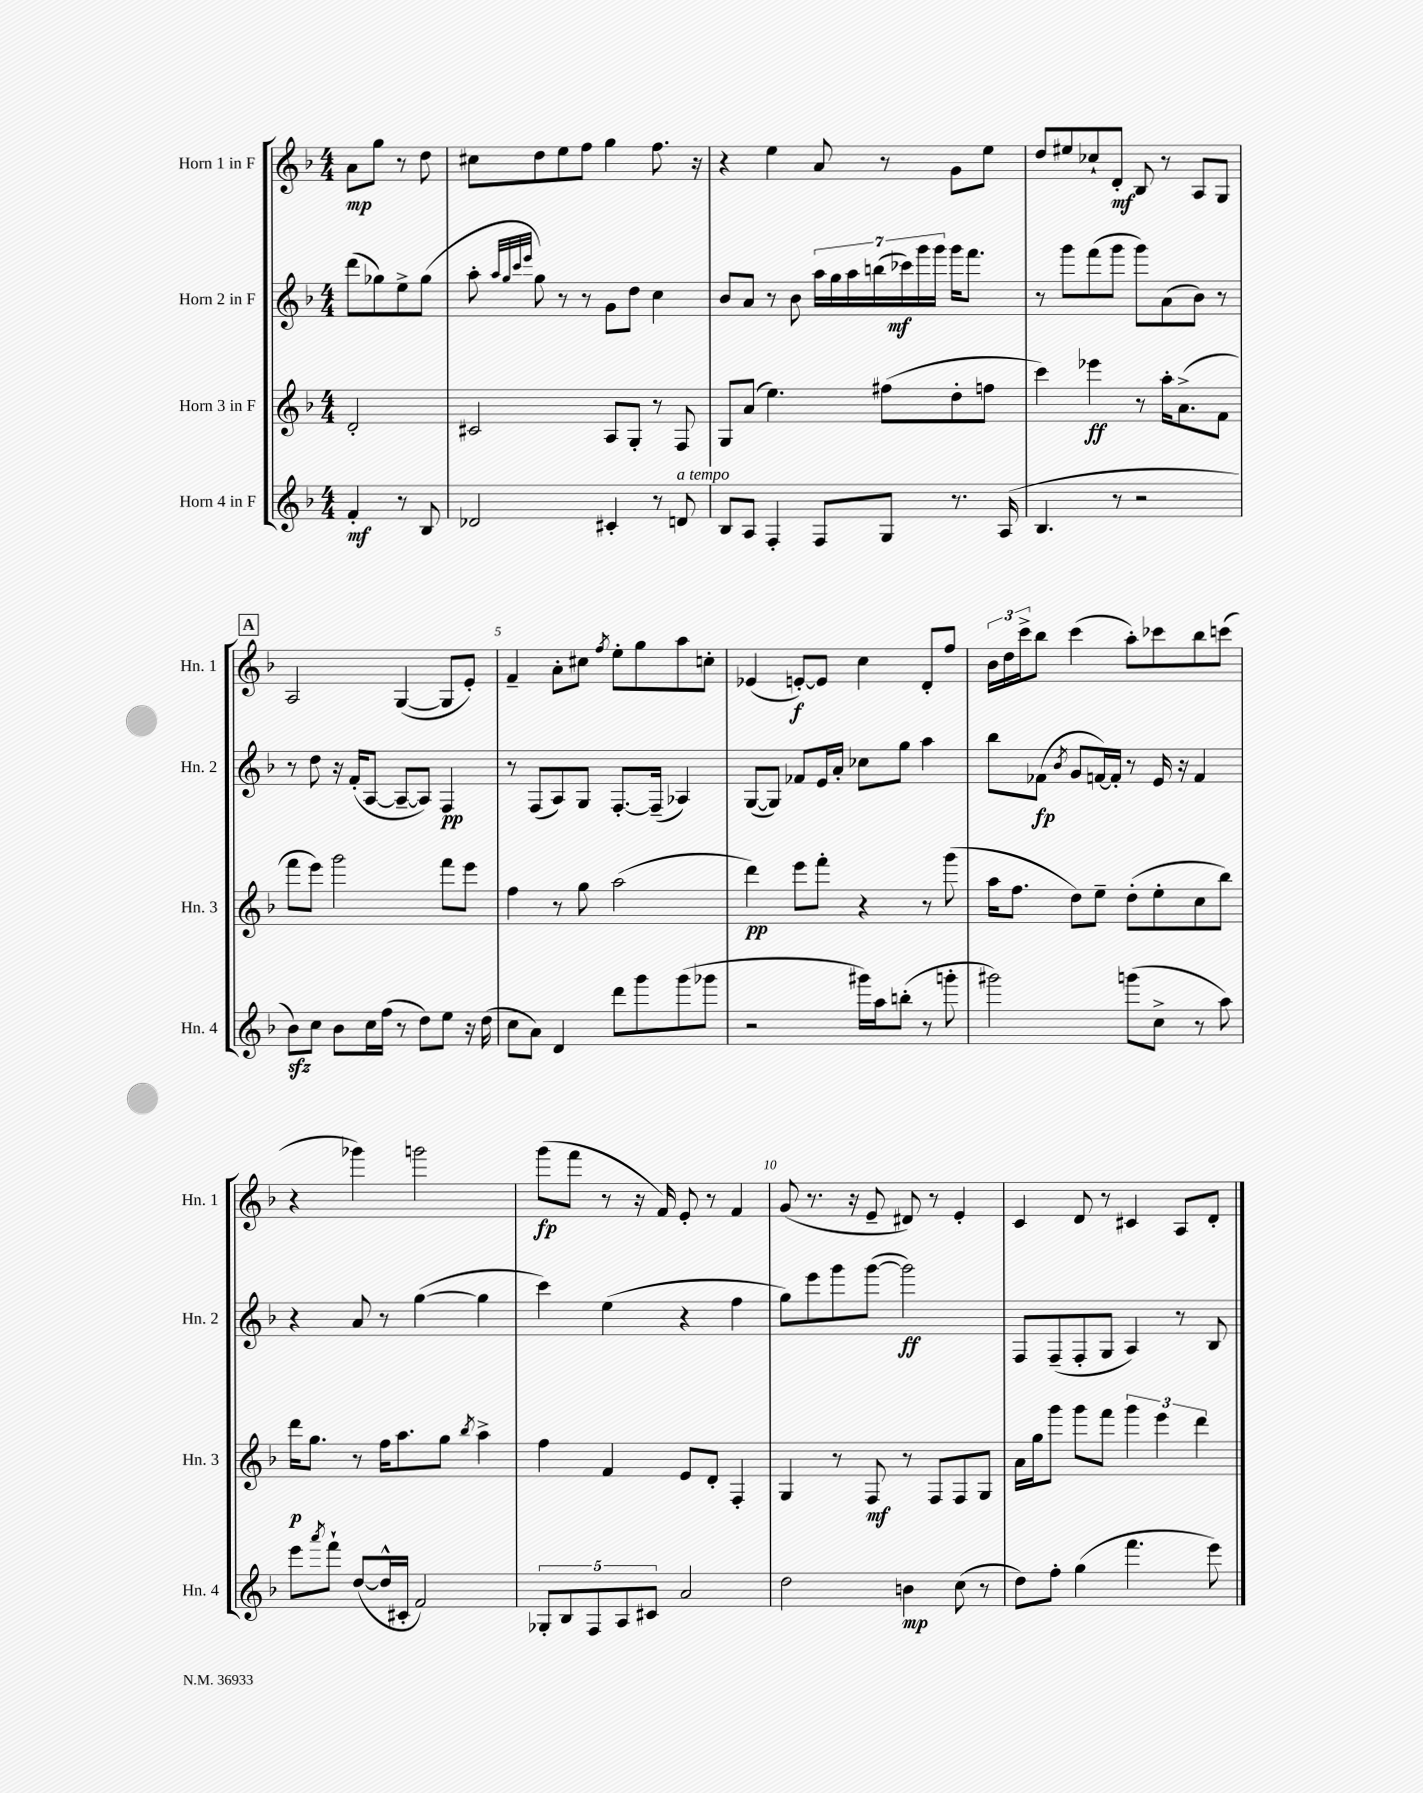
<<
\new StaffGroup <<
\new Staff = "s0" \with { instrumentName = "Horn 1 in F" shortInstrumentName = "Hn. 1" } {
    \clef treble \key f \major \numericTimeSignature \time 4/4 \partial 2
    a'8\mp g''8 r8 d''8 |
    cis''8 d''8 e''8 f''8 g''4 f''8. r16 |
    r4 e''4 a'8 r8 g'8 e''8 |
    d''8 eis''8 ces''8-! d'8-.\mf bes8 r8 a8 g8 |
    \mark \markup { \box "A" } a2 g4~( g8 e'8-.) |
    f'4-- a'8-. cis''8 \acciaccatura { f''8 } e''8-. g''8 a''8 c''8-. |
    ees'4( e'8~-.\f) e'8 c''4 d'8-. f''8 |
    \tuplet 3/2 { bes'16 d''16 c'''16-> } bes''8 c'''4( a''8-.) ces'''8 bes''8 c'''8( |
    r4 ges'''4) g'''2 |
    g'''8\fp( f'''8 r8 r16 f'16) e'8-. r8 f'4 |
    g'8( r8. r16 e'8-- dis'8) r8 e'4-. |
    c'4 d'8 r8 cis'4 a8 d'8-. \bar "|." |
}
\new Staff = "s1" \with { instrumentName = "Horn 2 in F" shortInstrumentName = "Hn. 2" } {
    \clef treble \key f \major \numericTimeSignature \time 4/4 \partial 2
    d'''8( ges''8) e''8-> ges''8( |
    a''8-. \grace { a''32 g''32 c'''32 e'''32 } g''8) r8 r8 g'8 d''8 c''4 |
    bes'8 a'8 r8 bes'8 \tuplet 7/4 { a''16 g''16 a''16 b''16( ces'''16\mf) g'''16 g'''16 } g'''16 f'''8. |
    r8 g'''8 f'''8( g'''8 g'''8) a'8( bes'8) r8 |
    \mark \markup { \box "A" } r8 d''8 r16 f'16-.( a8~ a8~-- a8) f4\pp |
    r8 f8( a8) g8 f8.~-. f16--( aes4) |
    g8~( g8) fes'8 e'16 a'16-. ces''8 g''8 a''4 |
    bes''8 fes'8\fp( \acciaccatura { bes'8 } g'8 f'16~) f'16-. r8 e'16 r16 f'4 |
    r4 a'8 r8 g''4~( g''4 |
    c'''4) e''4( r4 f''4 |
    g''8) e'''8 g'''8 g'''8~( g'''2\ff) |
    f8 f8--( f8-. g8 a4) r8 bes8 \bar "|." |
}
\new Staff = "s2" \with { instrumentName = "Horn 3 in F" shortInstrumentName = "Hn. 3" } {
    \clef treble \key f \major \numericTimeSignature \time 4/4 \partial 2
    d'2-. |
    cis'2 a8 g8-. r8 f8 |
    g8 a'8( e''4.) fis''8( d''8-. f''8 |
    c'''4) ees'''4\ff r8 a''16-. a'8.->( f'8 |
    \mark \markup { \box "A" } f'''8 e'''8) g'''2 f'''8 e'''8 |
    f''4 r8 g''8 a''2( |
    d'''4\pp) e'''8 f'''8-. r4 r8 g'''8( |
    a''16 f''8. d''8) e''8-- d''8-.( e''8-. c''8 bes''8) |
    d'''16\p g''8. r8 f''16 a''8. g''8 \acciaccatura { bes''8 } a''4-> |
    f''4 f'4 e'8 d'8-. f4-. |
    g4 r8 f8\mf r8 f8 f8 g8 |
    a'16 g''16 g'''8 g'''8 f'''8 \tuplet 3/2 { g'''4 e'''4 d'''4 } \bar "|." |
}
\new Staff = "s3" \with { instrumentName = "Horn 4 in F" shortInstrumentName = "Hn. 4" } {
    \clef treble \key f \major \numericTimeSignature \time 4/4 \partial 2
    f'4-.\mf r8 bes8 |
    des'2 cis'4-. r8 d'8^\markup { \italic "a tempo" } |
    bes8 a8 f4-. f8 g8 r8. a16( |
    bes4. r8 r2 |
    \mark \markup { \box "A" } bes'8\sfz) c''8 bes'8 c''16 f''16( r8 d''8) e''8 r16 d''16( |
    c''8 a'8) d'4 d'''8 g'''8 g'''8( ges'''8 |
    r2 gis'''16) a''16 b''8-.( r8 g'''8-. |
    gis'''2) g'''8( c''8-> r8 a''8) |
    e'''8 \acciaccatura { a'''8 } f'''8-! d''8~( d''16-^ cis'16-. f'2) |
    \tuplet 5/4 { ges8-. bes8 f8 a8 cis'8 } a'2 |
    d''2 b'4\mp c''8( r8 |
    d''8) f''8-. g''4( f'''4. e'''8) \bar "|." |
}
>>
>>
\layout { \context { \Score \override BarNumber.break-visibility = ##(#f #t #t) barNumberVisibility = #(every-nth-bar-number-visible 5) } }
